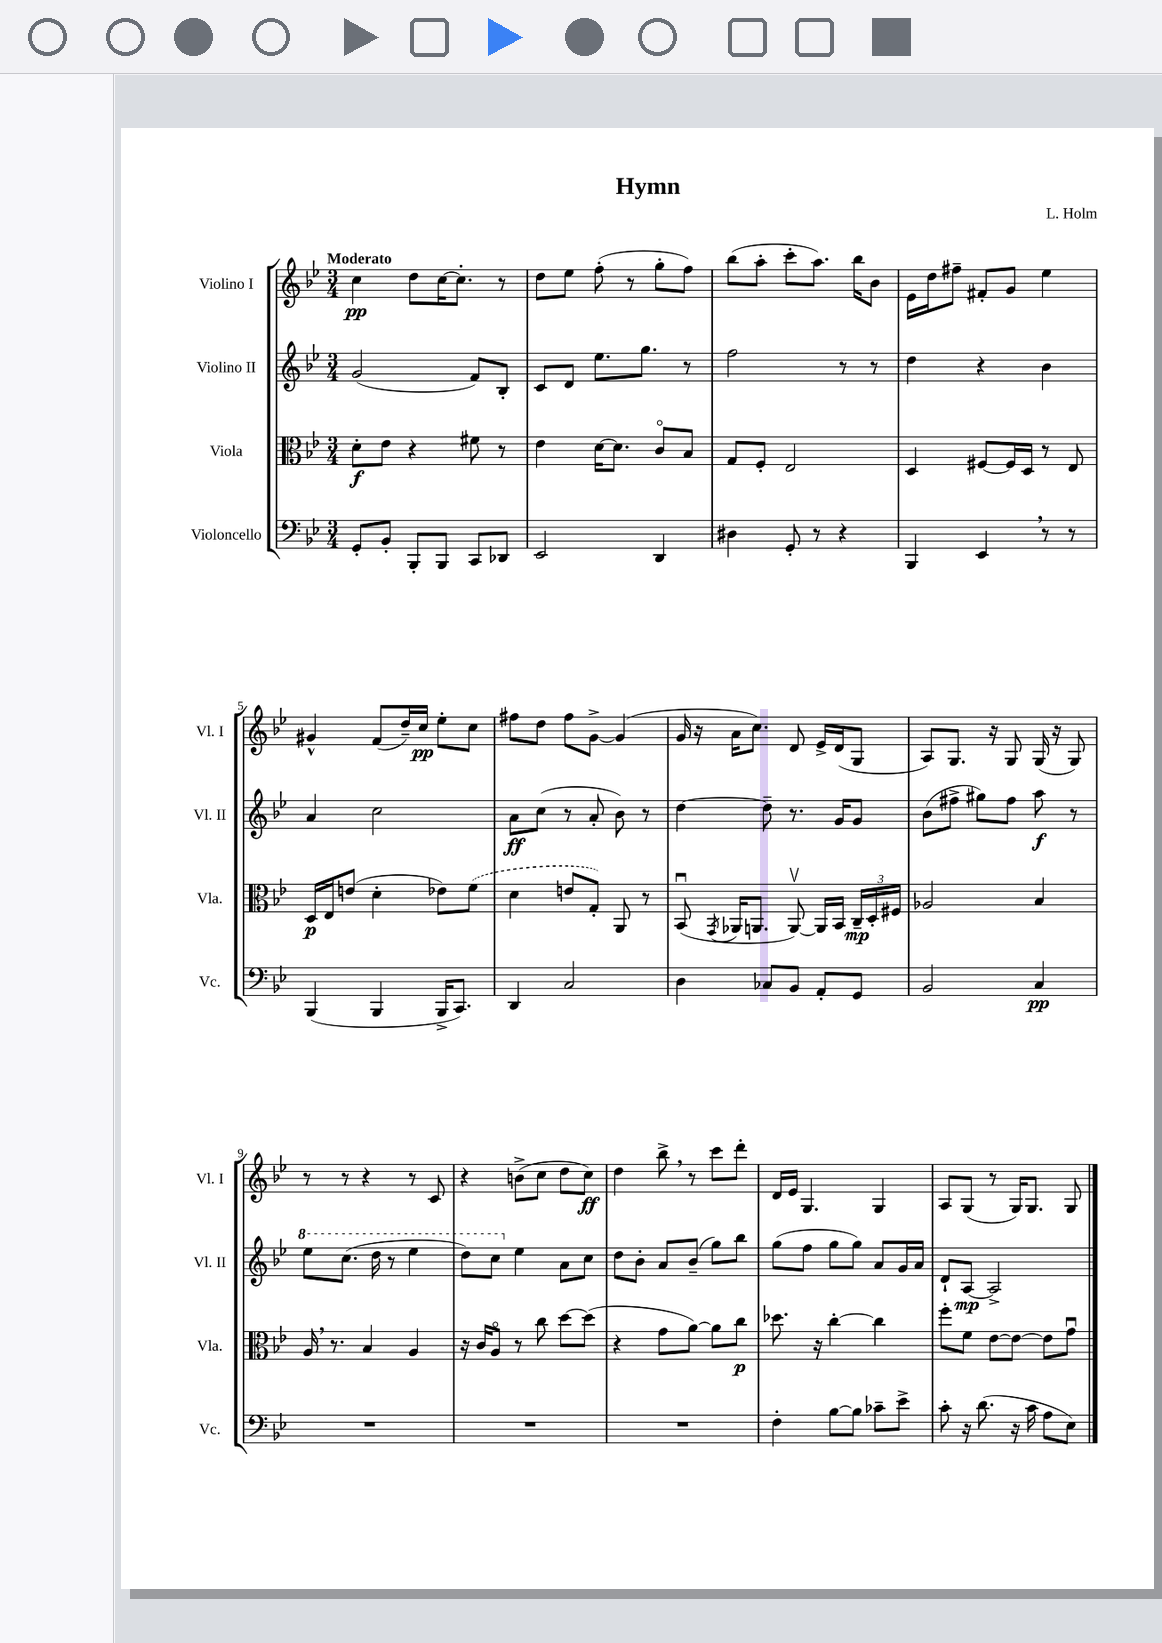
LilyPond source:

\header { title = "Hymn" composer = "L. Holm" }
<<
\new StaffGroup <<
\new Staff = "s0" \with { instrumentName = "Violino I" shortInstrumentName = "Vl. I" } {
    \clef treble \key bes \major \numericTimeSignature \time 3/4 \tempo "Moderato"
    \autoBeamOff c''4\pp d''8[ c''16~ c''8.]-. r8 |
    d''8[ ees''8] f''8-.( r8 g''8[-. f''8]) |
    bes''8[( a''8]-. c'''8[-. a''8.]) bes''16[ bes'8] |
    ees'16[ d''16 fis''8]-- fis'8[-. g'8] ees''4 |
    gis'4-^ f'8[( d''16--) c''16]\pp ees''8[-. c''8] |
    fis''8[ d''8] fis''8[ g'8]~-> g'4( |
    g'16 r16 a'16[ c''8.]) d'8 ees'16[-> d'16( g8] |
    a8[) g8.] r16 g8 g16( r16 g8) |
    r8 r8 r4 r8 c'8 |
    r4 b'8[->( c''8] d''8[ c''8]\ff) |
    d''4 bes''8-> \breathe r8 c'''8[ d'''8]-. |
    d'16[ ees'16] g4. g4 |
    a8[ g8]( r8 g16[) g8.] g8 \bar "|." |
}
\new Staff = "s1" \with { instrumentName = "Violino II" shortInstrumentName = "Vl. II" } {
    \clef treble \key bes \major \numericTimeSignature \time 3/4
    \autoBeamOff g'2( f'8[) bes8]-. |
    c'8[ d'8] ees''8.[ g''8.] r8 |
    f''2 r8 r8 |
    d''4 r4 bes'4 |
    a'4 c''2 |
    a'8[\ff c''8]( r8 a'8-. bes'8) r8 |
    d''4~ d''8-- r8. g'16[ g'8] |
    bes'8[( fis''8]-> gis''8[) fis''8] a''8\f r8 |
    \ottava #1 ees'''8[ c'''8.]( d'''16 r8 ees'''4 |
    d'''8[) c'''8] \ottava #0 ees''4 a'8[ c''8] |
    d''8[ bes'8]-. a'8[ bes'8]--( g''8[) bes''8] |
    g''8[( f''8] g''8[ g''8]) a'8[ g'16 a'16] |
    d'8[-! a8]~\mp a2-> \bar "|." |
}
\new Staff = "s2" \with { instrumentName = "Viola" shortInstrumentName = "Vla." } {
    \clef alto \key bes \major \numericTimeSignature \time 3/4
    \autoBeamOff d'8[-.\f ees'8] r4 fis'8 r8 |
    ees'4 d'16[~ d'8.] c'8[\flageolet bes8] |
    g8[ f8]-. ees2 |
    d4 fis8[~ fis16 d16] r8 ees8 |
    d16[\p ees16 e'8]( d'4-. ees'8[) \once \slurDashed f'8]( |
    d'4 e'8[ g8]-.) a,8 r8 |
    bes,8\downbow( \acciaccatura { g,8 } aes,16[ a,8.] a,8~\upbow) a,16[ bes,16] \tuplet 3/2 { c16[--\mp d16-. fis16] } |
    aes2 bes4 |
    a16 \breathe r8. bes4 a4 |
    r16 c'16[ a8]\flageolet r8 c''8 d''8[~ d''8]( |
    r4 g'8[ a'8]~) a'8[ c''8]\p |
    des''8. r16 c''4~-. c''4 |
    f''8[-. f'8] ees'8[~ ees'8]~ ees'8[ g'8]\downbow \bar "|." |
}
\new Staff = "s3" \with { instrumentName = "Violoncello" shortInstrumentName = "Vc." } {
    \clef bass \key bes \major \numericTimeSignature \time 3/4
    \autoBeamOff g,8[-. bes,8]-. bes,,8[-. bes,,8] c,8[ des,8] |
    ees,2 d,4 |
    dis4 g,8-. r8 r4 |
    bes,,4 ees,4 \breathe r8 r8 |
    bes,,4( bes,,4 bes,,16[-> c,8.]) |
    d,4 c2 |
    d4 ces8[ bes,8] a,8[-. g,8] |
    bes,2 c4\pp |
    R2. |
    R2. |
    R2. |
    f4-. bes8[~ bes8] ces'8[-- ees'8]-> |
    c'8-. r16 d'8.( r16 c'16 a8[ ees8]) \bar "|." |
}
>>
>>
